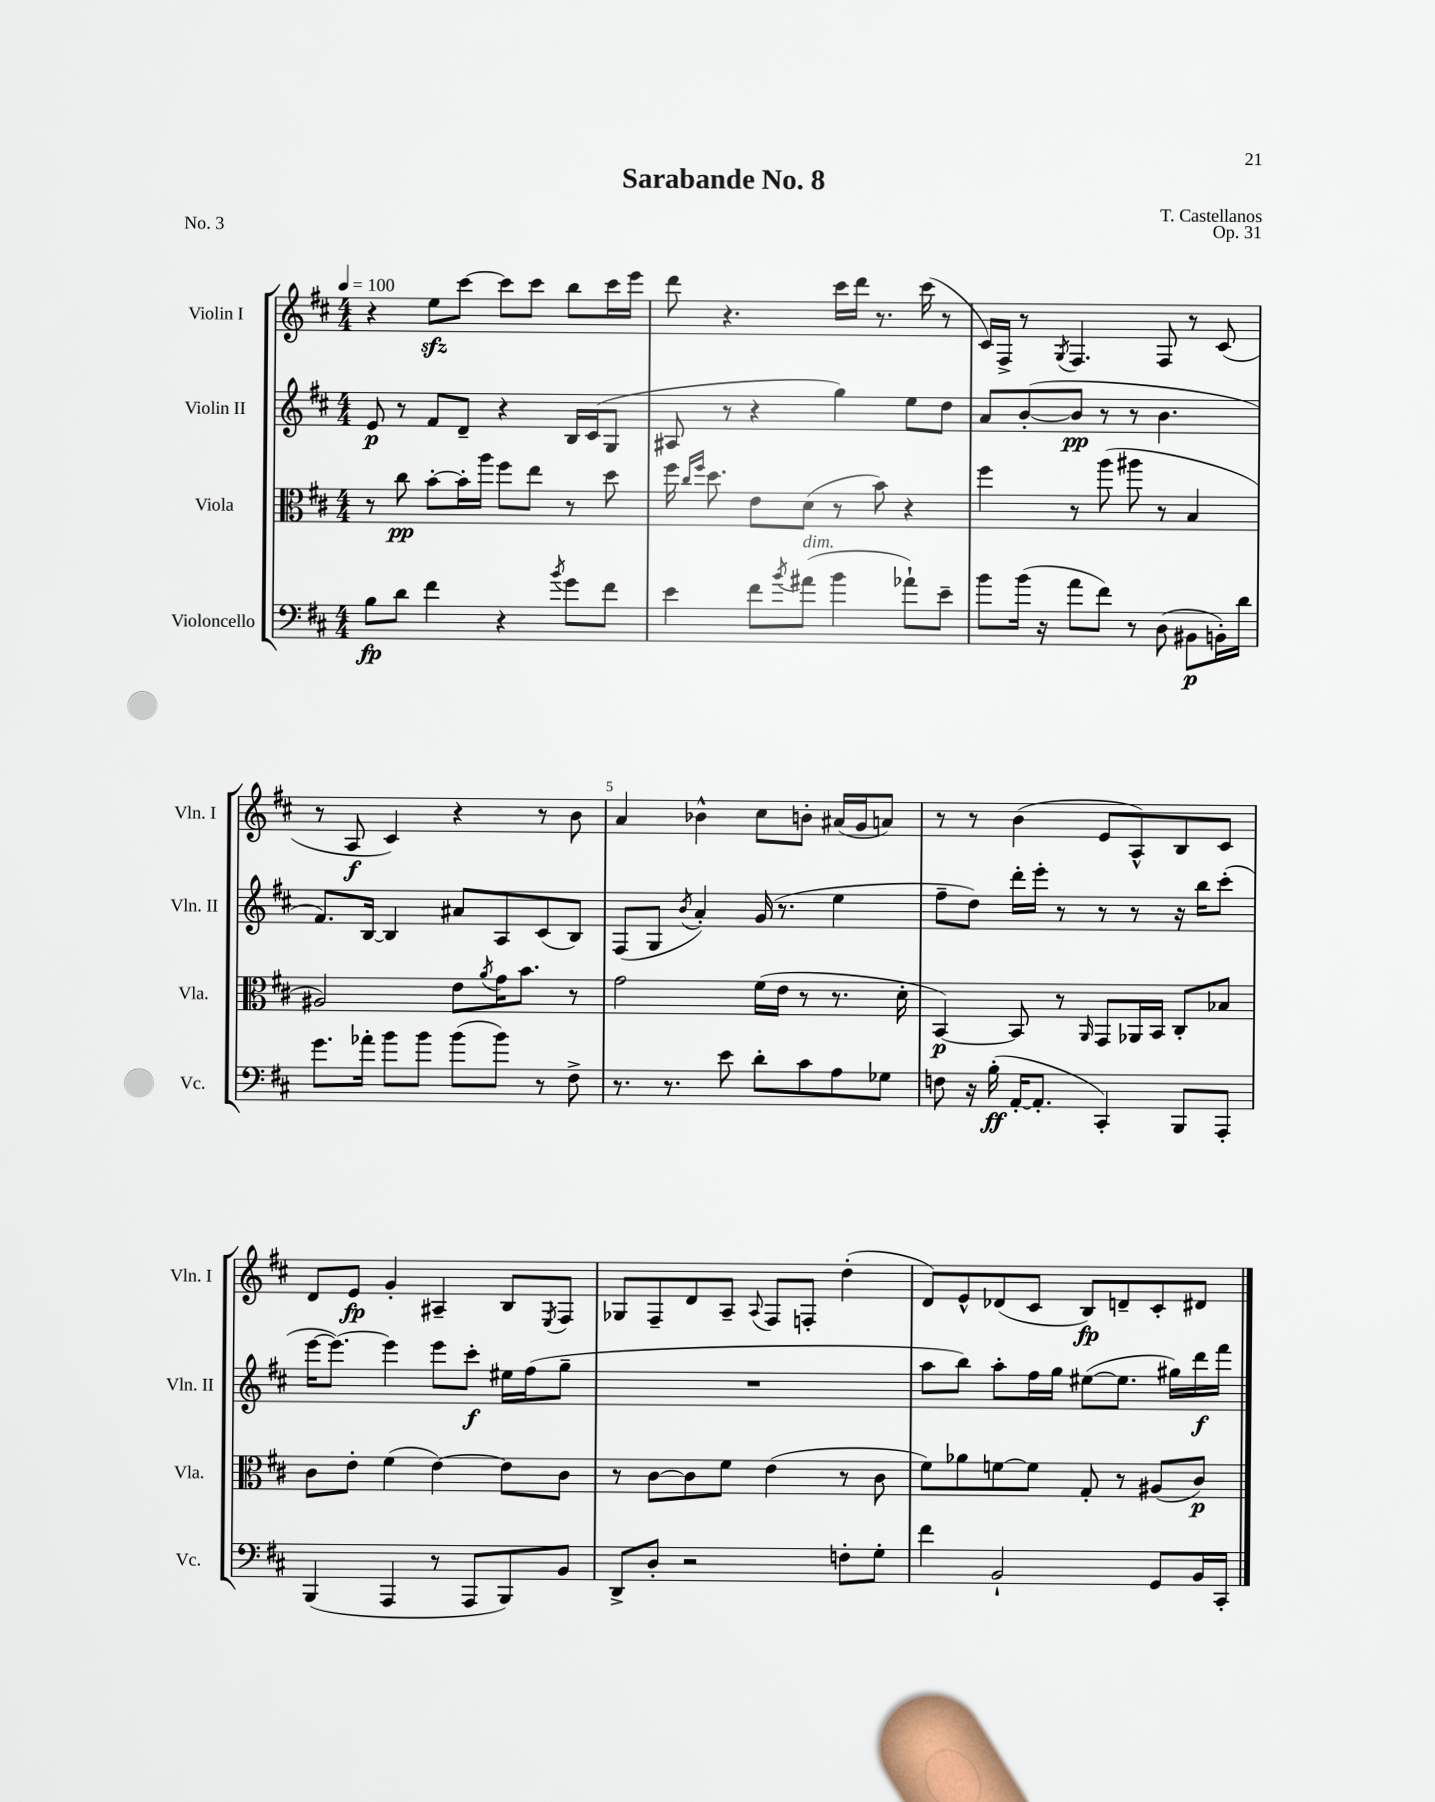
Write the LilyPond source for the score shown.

\header { title = "Sarabande No. 8" composer = "T. Castellanos" opus = "Op. 31" piece = "No. 3" }
<<
\new StaffGroup <<
\new Staff = "s0" \with { instrumentName = "Violin I" shortInstrumentName = "Vln. I" } {
    \clef treble \key d \major \numericTimeSignature \time 4/4 \tempo 4 = 100
    r4 e''8\sfz cis'''8~ cis'''8 cis'''8 b''8 cis'''16 e'''16 |
    d'''8 r4. cis'''16 d'''16 r8. cis'''16( r8 |
    cis'16) fis16-> r8 \acciaccatura { g8 } fis4. fis8 r8 cis'8( |
    r8 a8\f cis'4) r4 r8 b'8 |
    a'4 bes'4-^ cis''8 b'8-. ais'16( g'16 a'8) |
    r8 r8 b'4( e'8 a8-^) b8 cis'8 |
    d'8 e'8\fp g'4-. ais4-- b8 \acciaccatura { e8 } fis8 |
    ges8 fis8-- d'8 a8-- \appoggiatura { a8 } fis8 f8-. d''4-.( |
    d'8) e'8-^ des'8( cis'8 b8\fp) d'8-- cis'8-. dis'8 \bar "|." |
}
\new Staff = "s1" \with { instrumentName = "Violin II" shortInstrumentName = "Vln. II" } {
    \clef treble \key d \major \numericTimeSignature \time 4/4
    e'8\p r8 fis'8 d'8-- r4 b16 cis'16( g8 |
    ais8 r8 r4 g''4) e''8 d''8 |
    a'8 b'8~-.( b'8\pp r8 r8 b'4. |
    fis'8.) b16~ b4 ais'8 a8 cis'8( b8) |
    fis8( g8 \acciaccatura { b'8 } a'4-.) g'16( r8. e''4 |
    fis''8-- d''8) d'''16-. e'''16-. r8 r8 r8 r16 b''16 cis'''8-.( |
    e'''16~ e'''8.~) e'''4 e'''8 cis'''8-.\f eis''16 fis''16( g''8-- |
    R1 |
    a''8 b''8) a''8-. fis''16 g''16 eis''8~( eis''8. gis''16) d'''16\f fis'''16 \bar "|." |
}
\new Staff = "s2" \with { instrumentName = "Viola" shortInstrumentName = "Vla." } {
    \clef alto \key d \major \numericTimeSignature \time 4/4
    r8 cis''8\pp b'8~-. b'16-. a''16 fis''8 e''8 r8 d''8 |
    fis''16 \grace { cis''16 fis''16 } d''8. e'8 d'8( r8 b'8) r4 |
    fis''4 r8 a''8( ais''8 r8 b4 |
    ais2) e'8 \acciaccatura { a'8 } g'16 b'8. r8 |
    g'2 fis'16( e'16 r8 r8. d'16-. |
    b,4~\p) b,8 r8 \grace { a,16 } g,8 aes,16 b,16 cis8-. bes8 |
    cis'8 e'8-. fis'4( e'4~) e'8 cis'8 |
    r8 cis'8~ cis'8 fis'8 e'4( r8 cis'8 |
    fis'8) aes'8 f'8~ f'8 g8-. r8 ais8( cis'8\p) \bar "|." |
}
\new Staff = "s3" \with { instrumentName = "Violoncello" shortInstrumentName = "Vc." } {
    \clef bass \key d \major \numericTimeSignature \time 4/4
    b8\fp d'8 fis'4 r4 \acciaccatura { b'8 } g'8 fis'8 |
    e'4 fis'8 \acciaccatura { b'8 } ais'8^\markup { \italic "dim." }( b'4 aes'8-!) e'8-- |
    b'8 b'16( r16 a'8 fis'8) r8 d8( bis,8\p b,16-.) d'16 |
    g'8. aes'16-. b'8 b'8 b'8( b'8) r8 fis8-> |
    r8. r8. e'8 d'8-. cis'8 a8 ges8 |
    f8 r16 b16-.\ff( a,16~-. a,8.-. cis,4-.) b,,8 a,,8-. |
    b,,4( a,,4 r8 a,,8 b,,8) b,8 |
    d,8-> d8-. r2 f8-. g8-. |
    fis'4 b,2-! g,8 b,16 cis,16-. \bar "|." |
}
>>
>>
\layout { \context { \Score \override BarNumber.break-visibility = ##(#f #t #t) barNumberVisibility = #(every-nth-bar-number-visible 5) } }
